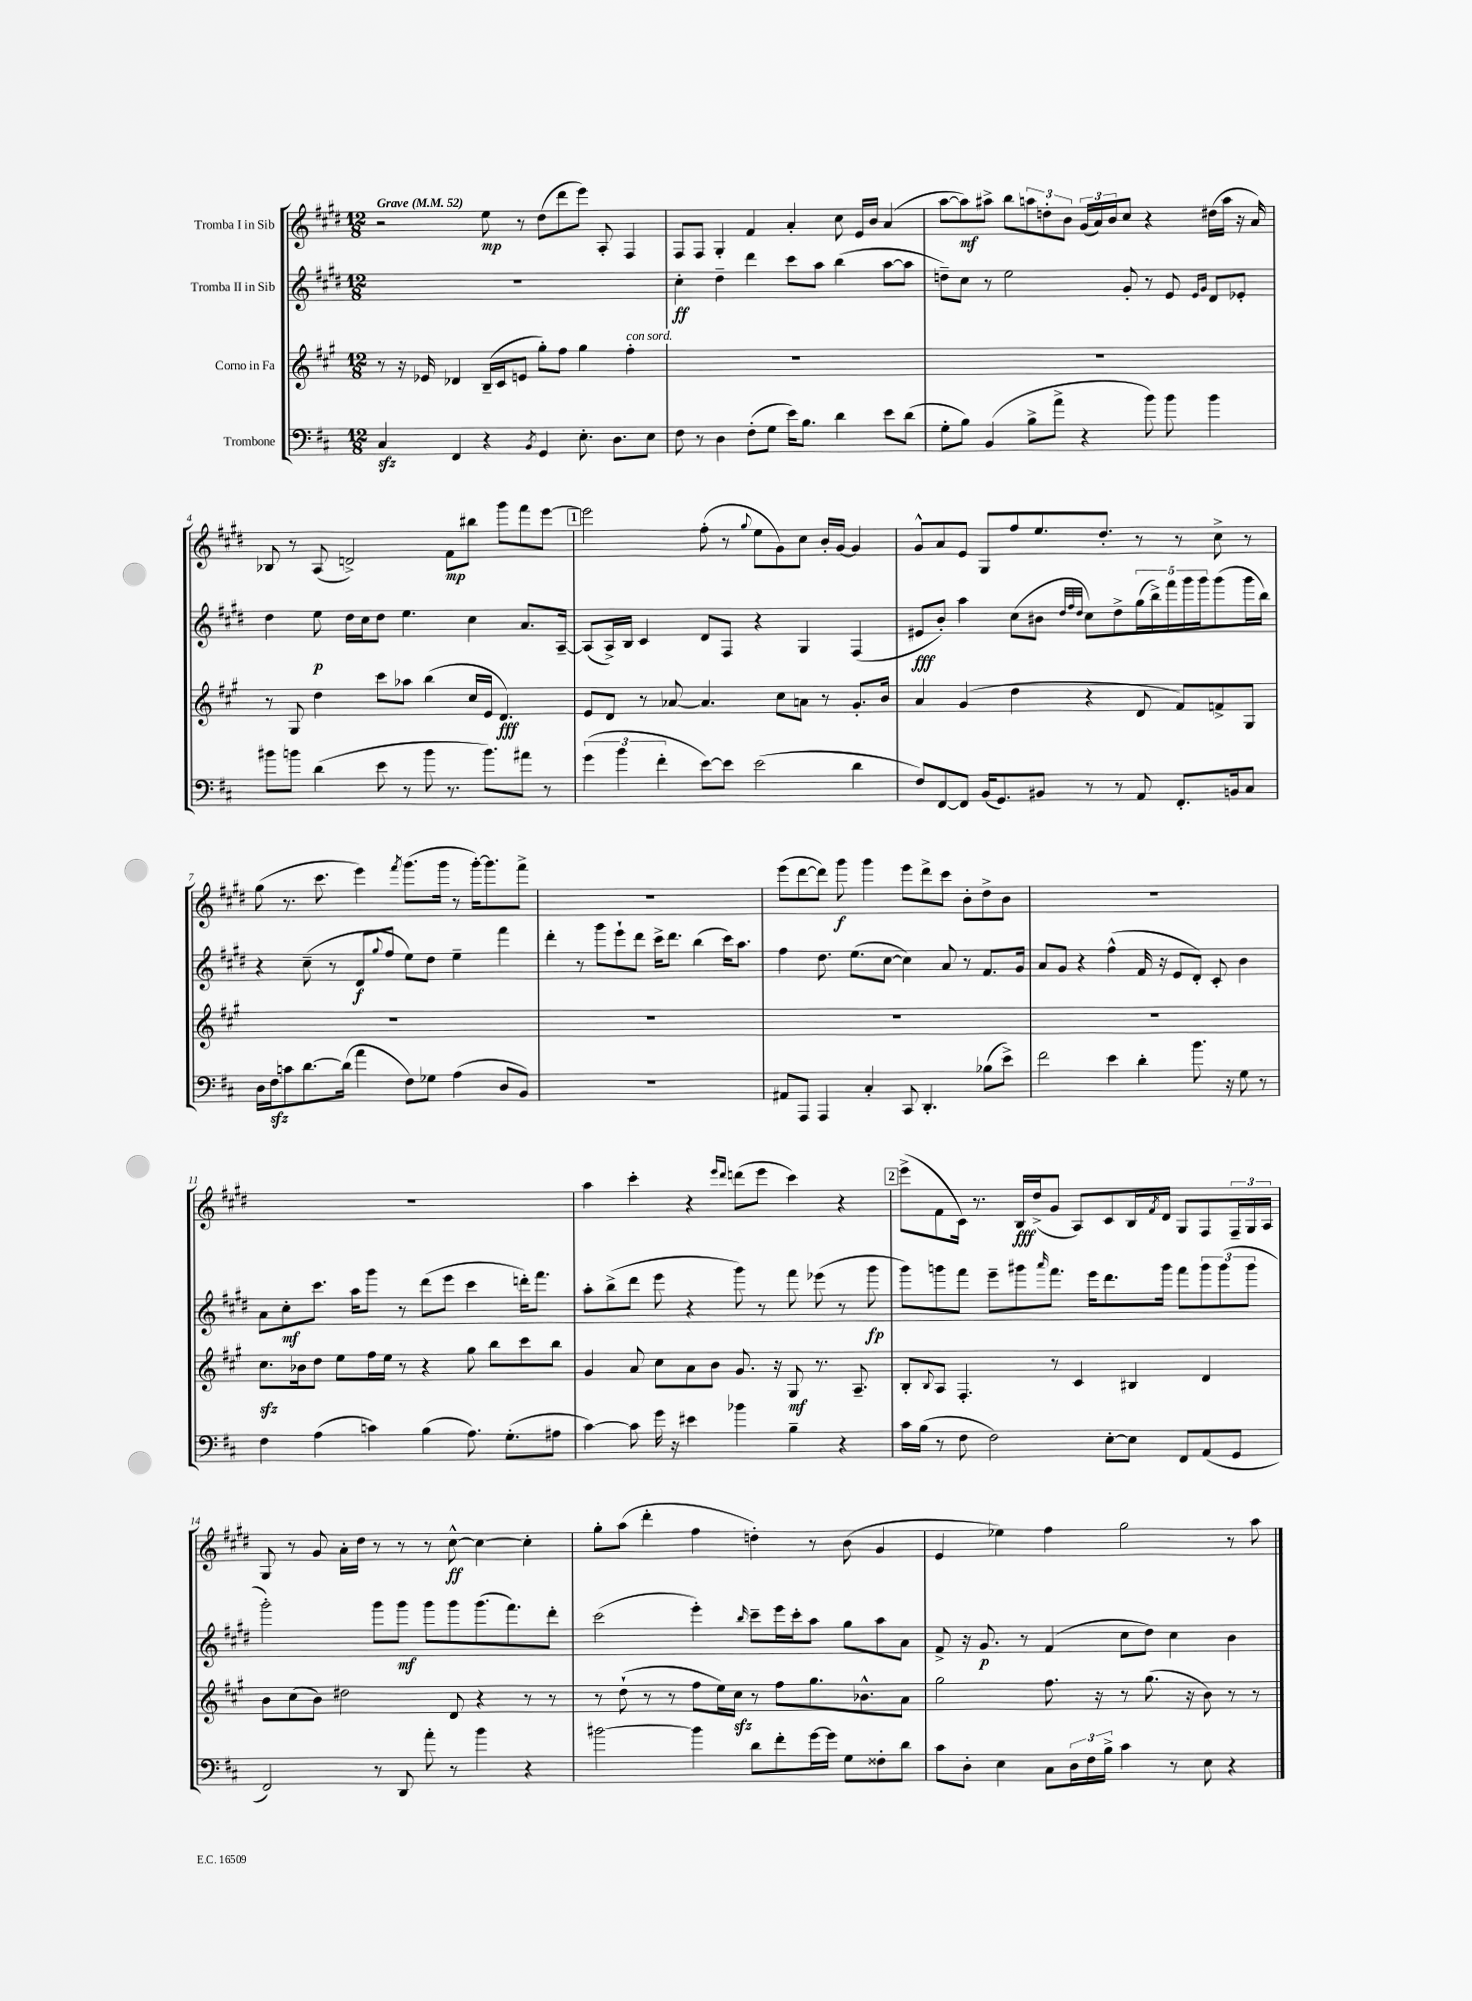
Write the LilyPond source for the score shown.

<<
\new StaffGroup <<
\new Staff = "s0" \with { instrumentName = "Tromba I in Sib" } {
    \clef treble \key e \major \numericTimeSignature \time 12/8 \tempo "Grave" 4 = 52
    r2 e''8\mp r8 dis''8( dis'''8 e'''8) a8-. fis4 |
    fis8 fis8 gis4-. fis'4 a'4-. cis''8 e'16 b'16 a'4( |
    a''8~ a''8\mf) ais''8-> b''8 \tuplet 3/2 { a''8 d''8-. b'8 } \tuplet 3/2 { gis'16( a'16) b'16 } cis''8 r4 dis''16( a''16 r16 a'16) |
    bes8 r8 a8( d'2->) fis'8\mp bis''8 gis'''8 fis'''8 e'''8~ |
    \mark \markup { \box "1" } e'''2 fis''8-.( r8 \appoggiatura { gis''8 } e''8 gis'8) cis''8 b'16-. gis'16~ gis'4 |
    gis'8-^ a'8 e'8 gis8 fis''8 e''8. dis''8.-. r8 r8 cis''8-> r8 |
    gis''8( r8. cis'''8. e'''4) \acciaccatura { fis'''8 } gis'''8.( gis'''16 r8 gis'''16~-.) gis'''8. fis'''8-> |
    R1. |
    e'''8( dis'''8~ dis'''8) gis'''8\f gis'''4 e'''8 dis'''8-> cis'''8 b'8-. dis''8-> b'8 |
    R1. |
    R1. |
    a''4 cis'''4-. r4 \grace { e'''16 dis'''16 } d'''8( e'''8 cis'''4) r4 |
    \mark \markup { \box "2" } e'''8->( fis'8 cis'16) r8. b16\fff dis''16->( gis'8 a8) cis'8 b16 \acciaccatura { fis'8 } dis'16 gis8 fis8 \tuplet 3/2 { fis16-- gis16 a16 } |
    gis8 r8 gis'8 a'16-. dis''16 r8 r8 r8 cis''8~-^\ff cis''4~ cis''4-. |
    gis''8-. a''8( dis'''4-. fis''4 d''4-.) r8 b'8( gis'4 |
    e'4 ees''4) fis''4 gis''2 r8 a''8 \bar "|." |
}
\new Staff = "s1" \with { instrumentName = "Tromba II in Sib" } {
    \clef treble \key e \major \numericTimeSignature \time 12/8
    R1. |
    cis''4-.\ff dis''4-- dis'''4 cis'''8 a''8 b''4( a''8~ a''8 |
    d''8--) cis''8 r8 e''2 gis'8-. r8 e'8 \grace { e'16 gis'16 } dis'8 ees'8-. |
    dis''4 e''8\p dis''16 cis''16 dis''8 e''4. cis''4 a'8. a16~-- |
    \mark \markup { \box "1" } a8( a16->) b16 cis'4 dis'8 fis8 r4 gis4 fis4( |
    eis'8\fff b'8-.) a''4 cis''8( bis'8 \grace { dis''32 fis''32 dis''32 } cis''8) dis''8-> \tuplet 5/4 { gis''16( b''16->) fis'''16 gis'''16 gis'''16 } gis'''8( gis'''16 b''16) |
    r4 cis''8--( r8 dis'8\f \appoggiatura { gis''8 } fis''8 e''8) dis''8 e''4-- fis'''4 |
    dis'''4-. r8 gis'''8 e'''8-! dis'''8 cis'''16-> dis'''8. b''4( cis'''16) a''8. |
    fis''4 dis''8. e''8.( cis''8~ cis''4) a'8 r8 fis'8. gis'16 |
    a'8 gis'8 r4 fis''4-^( fis'16 r16 e'8 dis'8-.) cis'8-. b'4 |
    a'8 cis''8-.\mf cis'''8. a''16 gis'''8 r8 dis'''8( e'''8 cis'''4 d'''16-.) fis'''8. |
    a''8-. b''8->( dis'''8 e'''8 r4 gis'''8) r8 fis'''8 ees'''8( r8 gis'''8\fp |
    \mark \markup { \box "2" } gis'''8) g'''8 fis'''8 e'''8-- gis'''8 \grace { a'''16 } fis'''8. e'''16 dis'''8. gis'''16 fis'''8 \tuplet 3/2 { gis'''8 gis'''8( gis'''8 } |
    gis'''2-.) gis'''8 gis'''8\mf gis'''8 gis'''8 gis'''8.( fis'''8.) dis'''8-. |
    cis'''2( e'''4-.) \grace { b''16 } cis'''8-- e'''16 cis'''16-. a''8 gis''8 a''8 a'8 |
    fis'8-> r16 gis'8.\p r8 fis'4( cis''8 dis''8) cis''4 b'4 \bar "|." |
}
\new Staff = "s2" \with { instrumentName = "Corno in Fa" } {
    \clef treble \key a \major \numericTimeSignature \time 12/8
    r8 r16 ees'16 des'4 b16--( cis'16 e'8 gis''8-.) fis''8 gis''4 fis''4-.^\markup { \italic "con sord." } |
    R1. |
    R1. |
    r8 gis8 d''4 cis'''8 aes''8 b''4( cis''16 e'16 d'4.\fff) |
    \mark \markup { \box "1" } e'8 d'8 r8 aes'8~ aes'4. cis''8 a'8 r8 gis'8.-. b'16 |
    a'4 gis'4( d''4 r4 d'8 fis'8) f'8-> gis8 |
    R1. |
    R1. |
    R1. |
    R1. |
    cis''8.\sfz bes'16 d''8 e''8 fis''16 e''16 r8 r4 gis''8 b''8 cis'''8 b''8 |
    gis'4 a'8 cis''8 a'8 b'8 gis'8. r16 gis8\mf r8. a8.-- |
    \mark \markup { \box "2" } b8-. \appoggiatura { b8 } a8 fis4.-. r8 cis'4 bis4 d'4 |
    b'8 cis''8( b'8) dis''2 d'8 r4 r8 r8 |
    r8 d''8-!( r8 r8 fis''8 e''16) cis''16\sfz r8 fis''8 gis''8. bes'8.-^ a'8 |
    gis''2 fis''8. r16 r8 gis''8.( r16 b'8) r8 r8 \bar "|." |
}
\new Staff = "s3" \with { instrumentName = "Trombone" } {
    \clef bass \key d \major \numericTimeSignature \time 12/8
    cis4\sfz fis,4 r4 \acciaccatura { b,8 } g,4 e8.-. d8. e8 |
    fis8 r8 d4 fis8-.( g8 e'16) b8. d'4 e'8 d'8( |
    g8-. b8) b,4( b8-> a'8-> r4 b'8) b'8 b'4 |
    bis'8 b'8 d'4( e'8 r8 b'8 r8. b'8.) ais'8 r8 |
    \mark \markup { \box "1" } \tuplet 3/2 { g'4( b'4 fis'4-. } e'8~) e'8 e'2( d'4 |
    fis8) fis,8~ fis,8 b,16( g,8.) bis,8 r8 r8 a,8 fis,8.-. b,16 cis8 |
    d16 fis16\sfz c'8 d'8.~ d'16( a'4 fis8) ges8 a4( d8 b,8) |
    R1. |
    ais,8 a,,8 a,,4 cis4-. cis,8 d,4.-. bes8( e'8->) |
    fis'2 e'4 d'4-. b'8. r16 g8 r8 |
    fis4 a4( c'4) b4( a8.) g8.-.( ais8 |
    cis'4~) cis'8 g'16 r16 eis'4 bes'4 b4-- r4 |
    \mark \markup { \box "2" } cis'16 b16( r8 fis8 fis2) e8~-. e8 fis,8 a,8( g,8 |
    fis,2) r8 d,8 a'8-. r8 b'4 r4 |
    bis'2~ bis'4 d'8 fis'8-. g'16~ g'16 g8 fisis8-. d'8 |
    cis'8 d8-. e4 cis8 \tuplet 3/2 { d16 fis16 b16-> } cis'4 r8 e8 r4 \bar "|." |
}
>>
>>
